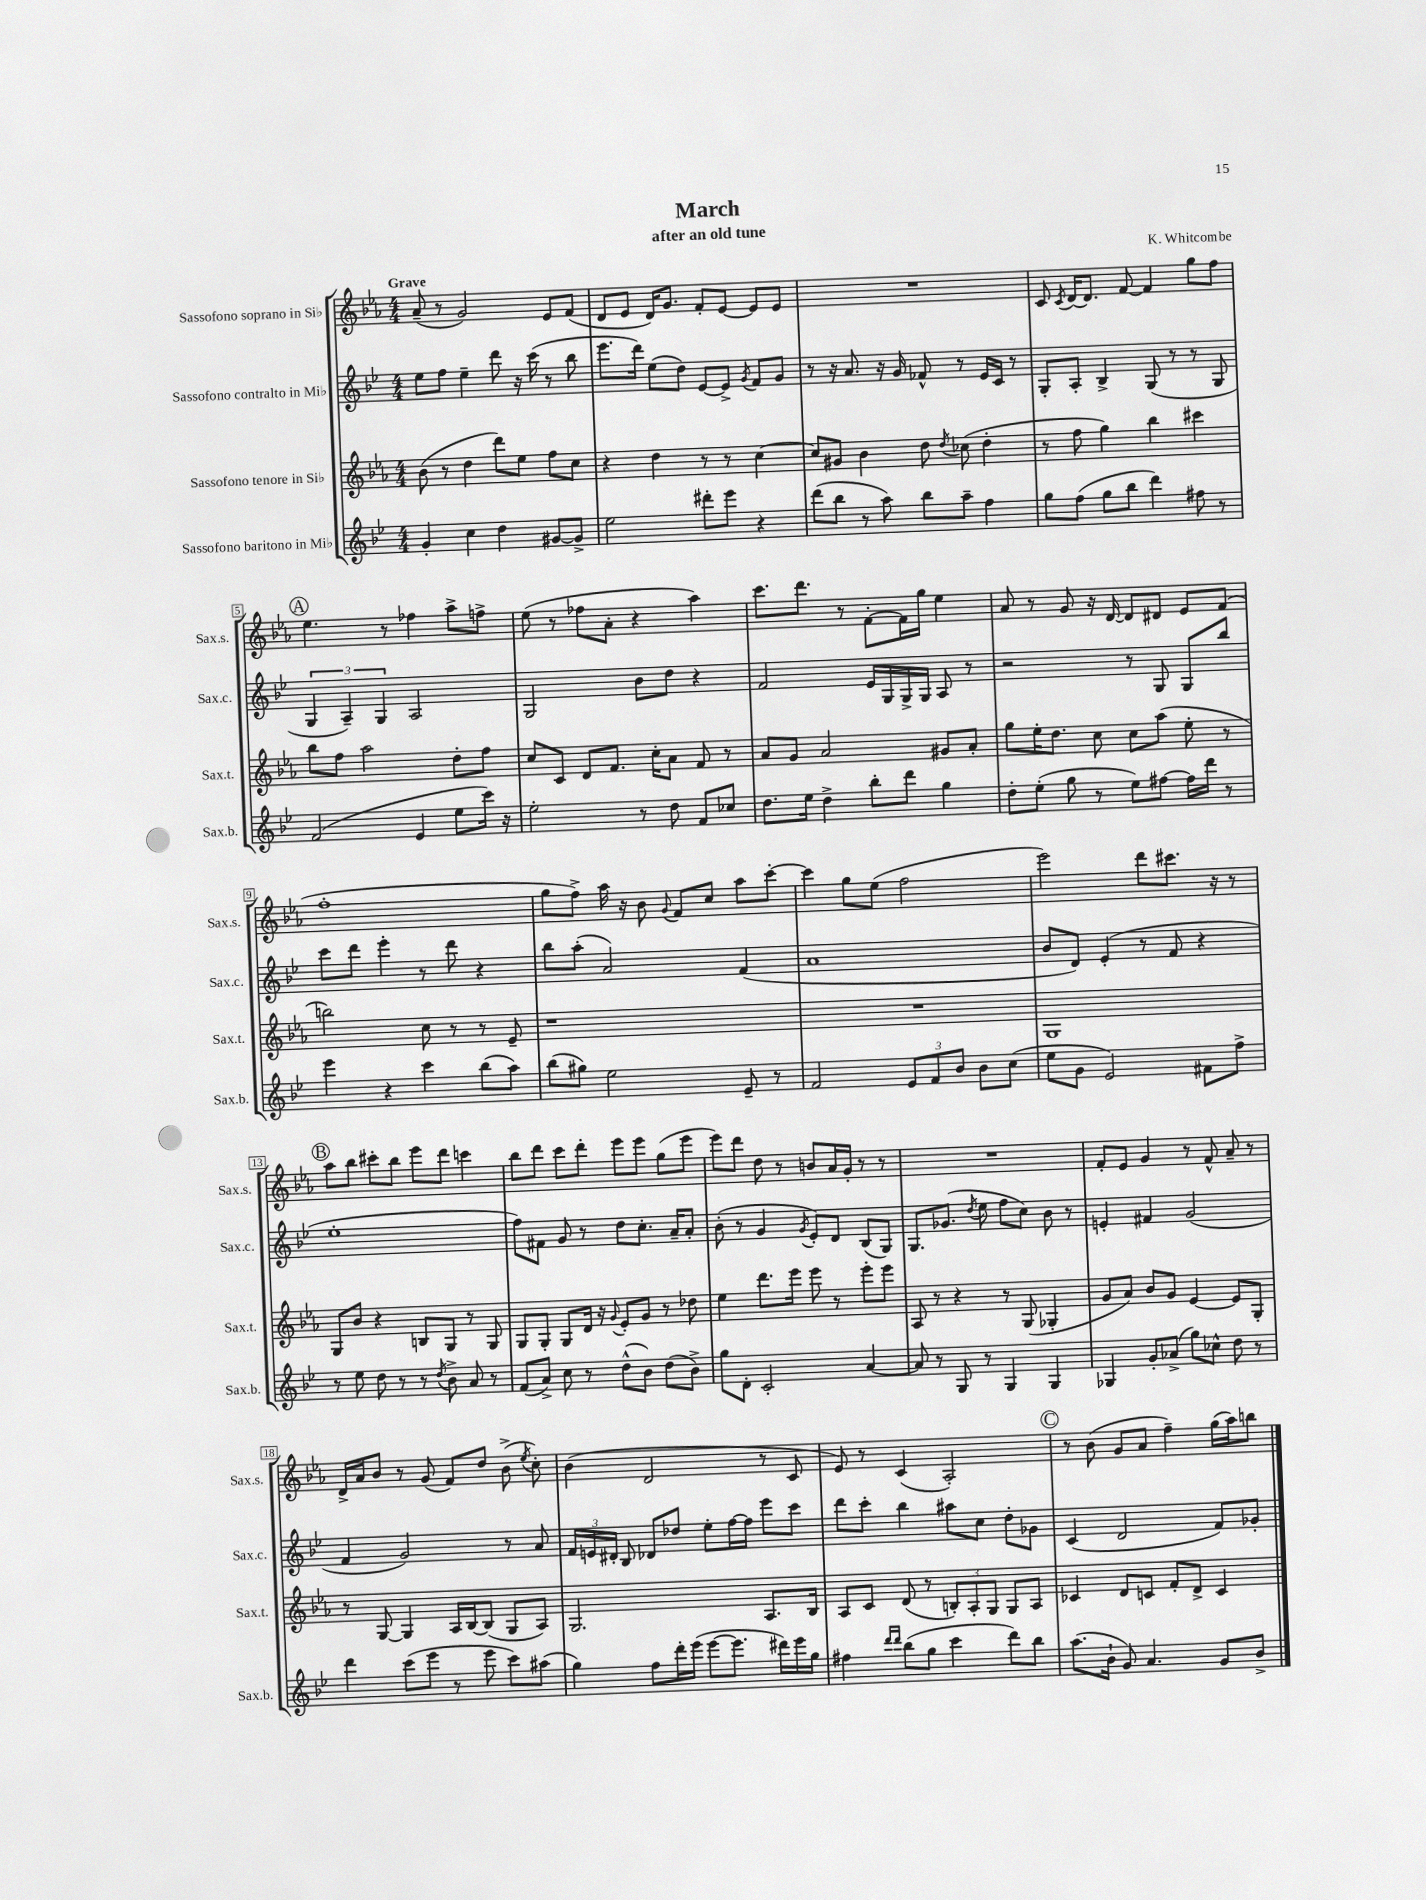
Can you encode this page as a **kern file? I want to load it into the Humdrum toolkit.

**kern	**kern	**kern	**kern
*part4	*part3	*part2	*part1
*staff4	*staff3	*staff2	*staff1
*I"Sassofono baritono in Mi♭	*I"Sassofono tenore in Si♭	*I"Sassofono contralto in Mi♭	*I"Sassofono soprano in Si♭
*I'Sax.b.	*I'Sax.t.	*I'Sax.c.	*I'Sax.s.
*clefG2	*clefG2	*clefG2	*clefG2
*k[b-e-]	*k[b-e-a-]	*k[b-e-]	*k[b-e-a-]
*M4/4	*M4/4	*M4/4	*M4/4
=1	=1	=1	=1
!	!	!	!LO:TX:a:B:t=Grave
4g'/	(8b-\	8ee-\L	(8a-~/
.	8r	8ff\J	8r
4cc\	4dd\	4ee-~\	2g/)
4dd\	8ddd\L)	8ddd\	.
.	8ee-\J	16r	.
.	.	(16ccc\	.
[8g#X/L	8ff\L	8r	8e-/L
8g#^/J]	8cc\J	8bb-\	(8f/J
=2	=2	=2	=2
2ee-\	4r	8.eee-\L	8d/L
.	.	.	8e-/J
.	.	16ddd\Jk)	.
.	4dd\	(8ee-\L	16d/KL)
.	.	.	8.g/J
.	.	8dd\J)	.
8ddd#X'\L	8r	[8e-/L	8f'/L
8eee-\J	8r	8e-^/J]	[8e-/J
.	.	8qg/	.
4r	[4cc\	8f/L	8e-/L]
.	.	8g/J	8e-/J
=3	=3	=3	=3
(8ddd\L	8cc/L]	8r	1r
8bb-\J	8g#X/J	16r	.
.	.	8.a/	.
8r	4b-\	.	.
8aa\)	.	16r	.
.	.	16g/	.
8bb-\L	8dd\	8f-X^^/	.
.	8qdd/	.	.
8aa~\J	(8cc-X\	8r	.
4ff\	4dd'\	16e-/LL	.
.	.	16c/JJ	.
.	.	8r	.
=4	=4	=4	=4
8gg\L	8r	8G'/L	8c/
.	.	.	8qc/
(8ff\J	8ff\	8A'/J	[16d/KL
.	.	.	8.d/J]
8gg\L	4gg\)	4B-^/	.
8bb-\J	.	.	[8f/
4ddd\)	4bb-\	(8G/	4f/]
.	.	8r	.
8ff#X\	4ccc#X\	8r	8gg\L
8r	.	8G/	8ff\J
!!LO:LB:g=z
!!LO:REH:place=s1:t=A
=5	=5	=5	=5
(2f/	8bb-\L	6G/	4.ee-\
.	8ff\J	.	.
.	.	6A~/)	.
.	2aa-\	.	.
.	.	6G/	.
.	.	.	8r
4e-/	.	2A/	4ff-X\
8ee-\L	8dd'\L	.	8aa-^\L
16ccc\Jk)	8ff\J	.	8ffn^\J
16r	.	.	.
=6	=6	=6	=6
2ee-'\	8cc/L	2G/	(8ee-\
.	8c/J	.	8r
.	8d/L	.	8ff-X\L
.	8.f/J	.	8a-'\J
8r	.	8b-\L	4r
.	16cc'\KL	.	.
8dd\	8a-\J	8dd\J	.
8f/L	8f/	4r	4aa-\)
8cc-X/J	8r	.	.
=7	=7	=7	=7
8.dd\L	8a-/L	2f/	8.ccc\L
.	8g/J	.	.
16ee-\Jk	.	.	8.ddd\J
4dd^\	2a-/	.	.
.	.	.	8r
8bb-'\L	.	16e-/LL	[8f'\L
.	.	16G/	.
8ddd\J	.	16G^/	16f\L]
.	.	16G/JJ	16gg\JJ
4gg\	8g#X/L	8A/	4ee-\
.	8a-'/J	8r	.
=8	=8	=8	=8
8dd'\L	8gg\L	2r	8a-/
(8ee-'\J	16ee-'\K	.	8r
.	8.dd\J	.	.
8gg\	.	.	8g/
8r	8cc\	.	16r
.	.	.	[16d/
8ee-\L)	8cc\L	8r	8d/L]
[8ff#X\J	(8aa-\J	8G/	8d#X/J
16ff#\LL]	8ee-'\	8G/L	8e-/L
16ddd\JJ	.	.	.
8r	8r	8bb-/J	(8f/J
!!LO:LB:g=z
=9	=9	=9	=9
4eee-\	2bbn\)	8ccc\L	1ff'
.	.	8ddd\J	.
4r	.	4eee-'\	.
4ccc\	8cc\	8r	.
.	8r	8ddd\	.
(8bb-\L	8r	4r	.
8aa\J)	8e-~/	.	.
=10	=10	=10	=10
(8bb-\L	1r	8bb-\L	8gg\L
8gg#X\J)	.	(8aa'\J	8ff^\J)
2ee-\	.	2a/)	16aa-\
.	.	.	16r
.	.	.	8b-\
.	.	.	8qqg/
.	.	.	8f/L
.	.	.	8cc/J
8e-~/	.	(4f/	8aa-\L
8r	.	.	[8ccc'\J
=11	=11	=11	=11
2f/	1r	1a	4ccc\]
.	.	.	8gg\L
.	.	.	(8ee-\J
12e-/L	.	.	2ff\
12f/	.	.	.
12b-/J	.	.	.
8b-\L	.	.	.
(8cc\J	.	.	.
=12	=12	=12	=12
8ee-\L	1G	8b-/L	2eee-\)
8g\J	.	8d/J)	.
2e-/)	.	(4e-'/	.
.	.	8r	8ddd\L
.	.	8f/	8.ccc#X\J
8f#X\L	.	4r	.
.	.	.	16r
8ff^\J	.	.	8r
!!LO:LB:g=z
!!LO:REH:place=s1:t=B
=13	=13	=13	=13
8r	8G/L	1ee-'	8aa-\L
8ee-\	8b-/J	.	8bb-\J
8dd\	4r	.	8ccc#X'\L
8r	.	.	8bb-\J
8r	8Bn/L	.	8eee-\L
8qdd/	.	.	.
8b-^\	8G/J	.	8ddd\J
8a/	8r	.	4cccn\
8r	8G/	.	.
=14	=14	=14	=14
(8f/L	8G/L	8ff\L)	8bb-\L
8a^/J)	8G'/J	8f#X\J	8ddd\J
8cc\	8G/L	8g/	8ccc\L
8r	16d/Jk	8r	8ddd'\J
.	16r	.	.
.	8qqg/	.	.
(8dd^^\L	8e-'/L	8dd\L	8eee-\L
8b-\J)	8g/J	8.cc'\J	8eee-\J
(8dd\L	8r	.	(8gg\L
.	.	16a~/KL	.
8b-^\J)	8dd-X\	8a'/J	8eee-\J
=15	=15	=15	=15
8gg\L	4ee-\	(8b-'\	8eee-\L)
8d'\J	.	8r	8ddd\J
2c'/	8.ddd\L	4g/	8dd\
.	.	.	8r
.	16eee-\Jk	.	.
.	.	8qg/	.
.	8eee-\	8e-'/L)	8bn/L
.	8r	8d/J	16a-/L
.	.	.	16g'/JJ
[4a/	8eee-'\L	(8B-/L	8r
.	8eee-\J	8G/J)	8r
=16	=16	=16	=16
8a/]	8A-/	8.G/L	1r
8r	8r	.	.
.	.	(8.g-X/J	.
8G/	4r	.	.
.	.	8qdd/	.
8r	.	8ee-\	.
4G/	8r	8ff\L	.
.	(8G/	8cc\J)	.
4G/	4G-X'/	8b-\	.
.	.	8r	.
=17	=17	=17	=17
4G-X/	8g/L	4en'/	8f'/L
.	8a-/J)	.	8e-/J
8g'/L	8b-/L	4f#X/	4g/
(8a-X^/J	8g/J	.	.
8gg\L)	[4e-/	(2g/	8r
8cc-X^^\J	.	.	8f^^/
8dd\	8e-/L]	.	8a-~/
8r	8G'/J	.	8r
!!LO:LB:g=z
=18	=18	=18	=18
4ddd\	8r	4f/	16d^/LL
.	.	.	16a-/J
.	[8G/	.	8b-/J
(8ccc\L	4G/]	2g/)	8r
8eee-\J	.	.	(8g/
8r	16A-/LL	.	8f/L)
.	[16B-/J	.	.
8eee-\	(8B-/J]	.	8dd/J
8ccc\L)	8G/L	8r	(8b-^\
.	.	.	8qee-/
(8aa#X\J	8A-/J)	8a/	8cc'\)
=19	=19	=19	=19
4gg\)	2.G/	24f/LL	(4b-\
.	.	24en/	.
.	.	24d#X'/JJ	.
.	.	8B-/	.
8ff\L	.	8d-X/L	2d/
16ddd'\L	.	8dd-X/J	.
(16eee-\JJ	.	.	.
[8eee-\L	.	8ee-'\L	.
8.eee-\J]	.	[16ff\L	.
.	.	16ff\JJ]	.
.	8.A-/L	8eee-\L	8r
16ddd#X\LL)	.	.	.
16eee-\	.	8ccc\J	8c/
16gg\JJ	16B-/Jk	.	.
=20	=20	=20	=20
4ff#X\	8A-/L	8ddd\L	8e-/)
.	8c/J	8ccc'\J	8r
16qqddd/LL	.	.	.
16qqddd/JJ	.	.	.
(8bb-\L	(8d/	4bb-\	(4c/
8gg\J	8r	.	.
4ccc\	12Bn'/L)	8aa#X\L	2A-'/)
.	12A-'/	.	.
.	.	8cc\J	.
.	12G/J	.	.
8ddd\L)	8G/L	8dd'\L	.
8bb-\J	8A-/J	8g-X\J	.
!!LO:REH:place=s1:t=C
=21	=21	=21	=21
(8.aa\L	4c-X/	(4c/	8r
.	.	.	(8b-\
16b-`\Jk	.	.	.
8g/)	8d/L	2d/	8g/L
4.a/	8cn/J	.	8a-/J
.	8f'/L	.	4ff~\)
.	8d^/J	.	.
8g/L	4c/	8f/L)	(16gg\LL
.	.	.	16aa-\J)
8b-^/J	.	8g-X'/J	8bbn\J
==	==	==	==
*-	*-	*-	*-
